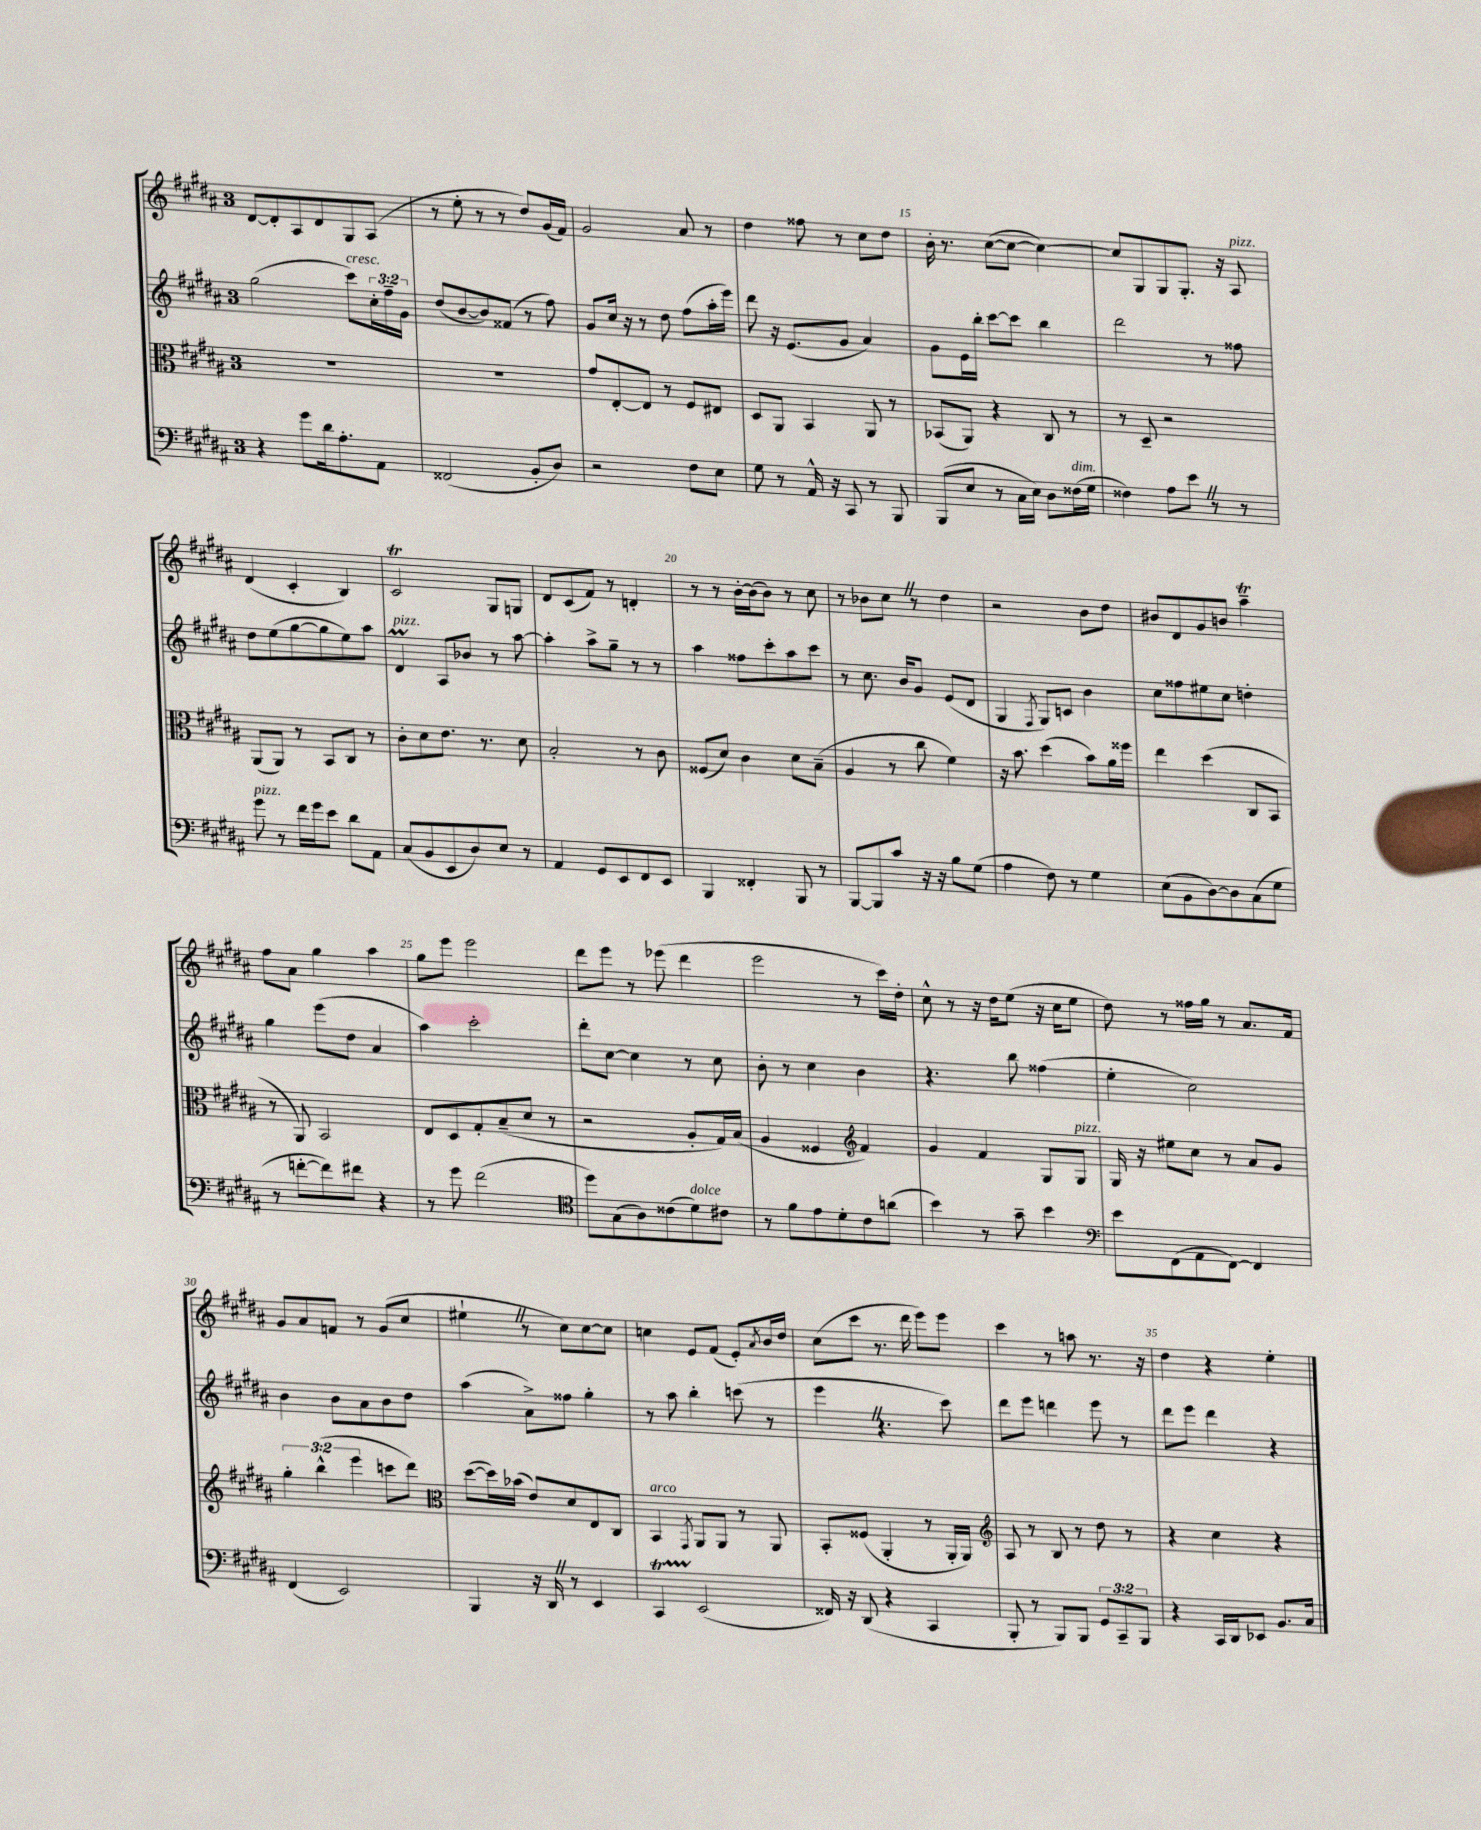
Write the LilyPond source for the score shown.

<<
\new StaffGroup <<
\new Staff = "s0" {
    \clef treble \key b \major \once \override Staff.TimeSignature.style = #'single-digit \time 3/4
    dis'8~ dis'8-. ais8 dis'8 gis8 ais8( |
    r8 e''8-. r8 r8 dis''8) gis'16( fis'16) |
    gis'2 ais'8 r8 |
    dis''4 fisis''8 r8 cis''8 dis''8 |
    b'16-. r8. cis''8~( cis''8~ cis''4~) |
    cis''8 gis8 gis8 gis8.-. r16 ais8^\markup { \italic "pizz." } |
    dis'4( cis'4-. b4) |
    cis'2\trill gis8 g8 |
    dis'8 cis'8( fis'8) r8 d'4-. |
    r8 r8 b'16~-. b'16( b'8) r8 cis''8 |
    r8 bes'8 cis''8 \once \override BreathingSign.text = \markup { \musicglyph "scripts.caesura.straight" } \breathe r8 dis''4 |
    r2 b'8 dis''8 |
    bis'8 dis'8 gis'8 b'8 ais''4--\trill |
    fis''8 ais'8 gis''4 ais''4 |
    gis''8 e'''8 e'''2 |
    dis'''8 e'''8 r8 ees'''8( dis'''4 |
    e'''2 r8 cis'''16) dis''16-. |
    cis''8-^ r8 r16 dis''16 e''8( r16 cis''16 e''8 |
    dis''8) r8 fisis''16 gis''16 r8 ais'8. fis'16 |
    gis'8 ais'8 f'8 r8 gis'8( cis''8 |
    eis''4-! \once \override BreathingSign.text = \markup { \musicglyph "scripts.caesura.straight" } \breathe r8 cis''8) cis''8~ cis''8 |
    c''4 e'8 fis'8( e'8-.) \acciaccatura { ais'8 } b'16 dis''16 |
    cis''8( cis'''8 r8. dis'''16 e'''8) e'''8 |
    cis'''4 r8 a''8 r8. r16 |
    dis''4 r4 e''4-. \bar "|." |
}
\new Staff = "s1" {
    \clef treble \key b \major \once \override Staff.TimeSignature.style = #'single-digit \time 3/4 \override Staff.TupletNumber.text = #tuplet-number::calc-fraction-text
    gis''2( cis'''8^\markup { \italic "cresc." }) \tuplet 3/2 { cis''16-. fis''16-- gis'16 } |
    dis''8( b'8~ b'8) fisis'8( r8 fis''8) |
    gis'8 cis''16 r16 r8 dis''8 fis''8( ais''16-. e'''16) |
    dis'''8 r16 e'8.( gis'8 ais'4) |
    gis'8 e'16 b''16-. cis'''8~ cis'''8 b''4 |
    dis'''2 r8 fisis''8 |
    dis''8 e''8( gis''8~ gis''8 e''8) ais''8 |
    dis'4\prall^\markup { \italic "pizz." } ais8 bes'8 r8 ais''8~ |
    ais''4-. ais''8-> gis''8-- r8 r8 |
    ais''4 fisis''8 cis'''8-. ais''8 cis'''8 |
    r8 cis''8. b'16 gis'8 e'8( dis'8 |
    gis4 \acciaccatura { fis8 } gis8) c'8 b'4 |
    cis''8 fisis''8 eis''8 cis''8 d''4-. |
    gis''4 e'''8( dis''8 ais'4 |
    ais''4) cis'''2-. |
    dis'''8-. cis''8~ cis''4 r8 cis''8 |
    b'8-. r8 cis''4 b'4 |
    r4. b''8 fisis''4( |
    e''4-. cis''2) |
    b'4 b'8 ais'8 b'8 dis''8 |
    ais''4( ais'8->) fisis''8 gis''4-. |
    r8 ais''8 b''4-. c'''8( r8 |
    e'''4 \once \override BreathingSign.text = \markup { \musicglyph "scripts.caesura.straight" } \breathe r4. cis'''8) |
    dis'''8 e'''8 d'''4 e'''8 r8 |
    dis'''8 e'''8 dis'''4 r4 \bar "|." |
}
\new Staff = "s2" {
    \clef alto \key b \major \once \override Staff.TimeSignature.style = #'single-digit \time 3/4 \override Staff.TupletNumber.text = #tuplet-number::calc-fraction-text
    R2. |
    R2. |
    gis'8 e8~-. e8 r8 fis8 eis8 |
    dis8 ais,8 b,4 ais,8 r8 |
    bes,8( ais,8) r4 cis8 r8 |
    r8 dis8-- r2 |
    ais,8( ais,8) r8 b,8 cis8 r8 |
    cis'8-. dis'8 e'8. r8. dis'8 |
    b2-. r8 cis'8 |
    fisis8( dis'8) cis'4 dis'8 b8--( |
    ais4 r8 cis''8 fis'4) |
    r16 b'8. dis''4( b'8) ais'16 fisis''16 |
    e''4 dis''4( cis8 b,8 |
    r8 ais,8) b,2 |
    e8 dis8 gis8-. b8--( dis'8 r8 |
    r2 ais8-. gis16) b16( |
    ais4 fisis4 \clef treble fis'4) |
    gis'4 fis'4 gis8 gis8^\markup { \italic "pizz." } |
    gis16 r16 eis''8 cis''8 r8 ais'8 gis'8 |
    \tuplet 3/2 { gis''4-. b''4-^( e'''4 } c'''8 dis'''8) |
    \clef alto dis''8~( dis''16) bes'16( e'8) dis'8 e8 cis8 |
    b,4^\markup { \italic "arco" } \acciaccatura { gis,8 } ais,8 ais,8 r8 ais,8 |
    b,8-. fisis8( ais,4-. r8 ais,16-. ais,16) |
    \clef treble ais8 r8 b8 r8 dis''8 r8 |
    r4 cis''4 r4 \bar "|." |
}
\new Staff = "s3" {
    \clef bass \key b \major \once \override Staff.TimeSignature.style = #'single-digit \time 3/4 \override Staff.TupletNumber.text = #tuplet-number::calc-fraction-text
    r4 gis'8 dis'16 ais8.-. ais,8 |
    fisis,2( b,8-. dis8) |
    r2 fis8 e8 |
    gis8 r8 ais,16-^ r16 cis,8 r8 b,,8 |
    b,,8( e8 r8 cis16 e16) dis8 fisis16^\markup { \italic "dim." }( gis16 |
    fisis4) ais8 e'8 \once \override BreathingSign.text = \markup { \musicglyph "scripts.caesura.straight" } \breathe r8 r8 |
    gis'8^\markup { \italic "pizz." } r8 fis'16 gis'16 e'8 dis'8 ais,8 |
    cis8( b,8 e,8 dis8) e8 r8 |
    ais,4 gis,8 e,8 fis,8 e,8 |
    b,,4 fisis,4-. b,,8 r8 |
    b,,8~ b,,8 cis'8 r16 r16 b8 gis8( |
    ais4 fis8) r8 gis4 |
    e8( b,8 dis8~) dis8 cis8( gis8 |
    r8 f'8~-. f'8) fis'8 r4 |
    r8 gis'8 fis'2( |
    \clef tenor dis''8) gis8( ais8) cisis'8( dis'8^\markup { \italic "dolce" }) cis'8 |
    r8 fis'8 e'8 dis'8-. cis'8 a'8( |
    b'4) r8 gis'8-- b'4 |
    \clef bass e'8 fis,8( ais,8 fis,8~) fis,4 |
    fis,4( e,2) |
    b,,4 r16 dis,16 \once \override BreathingSign.text = \markup { \musicglyph "scripts.caesura.straight" } \breathe r8 e,4 |
    cis,4\startTrillSpan e,2\stopTrillSpan( |
    fisis,16) r16 dis,8( r4 cis,4 |
    b,,8-. r8 b,,8) b,,8 \tuplet 3/2 { gis,8 cis,8-- b,,8 } |
    r4 cis,16 dis,16 ees,8 b,8. cis16 \bar "|." |
}
>>
>>
\layout { \context { \Score currentBarNumber = #11 \override BarNumber.break-visibility = ##(#f #t #t) barNumberVisibility = #(every-nth-bar-number-visible 5) } }
